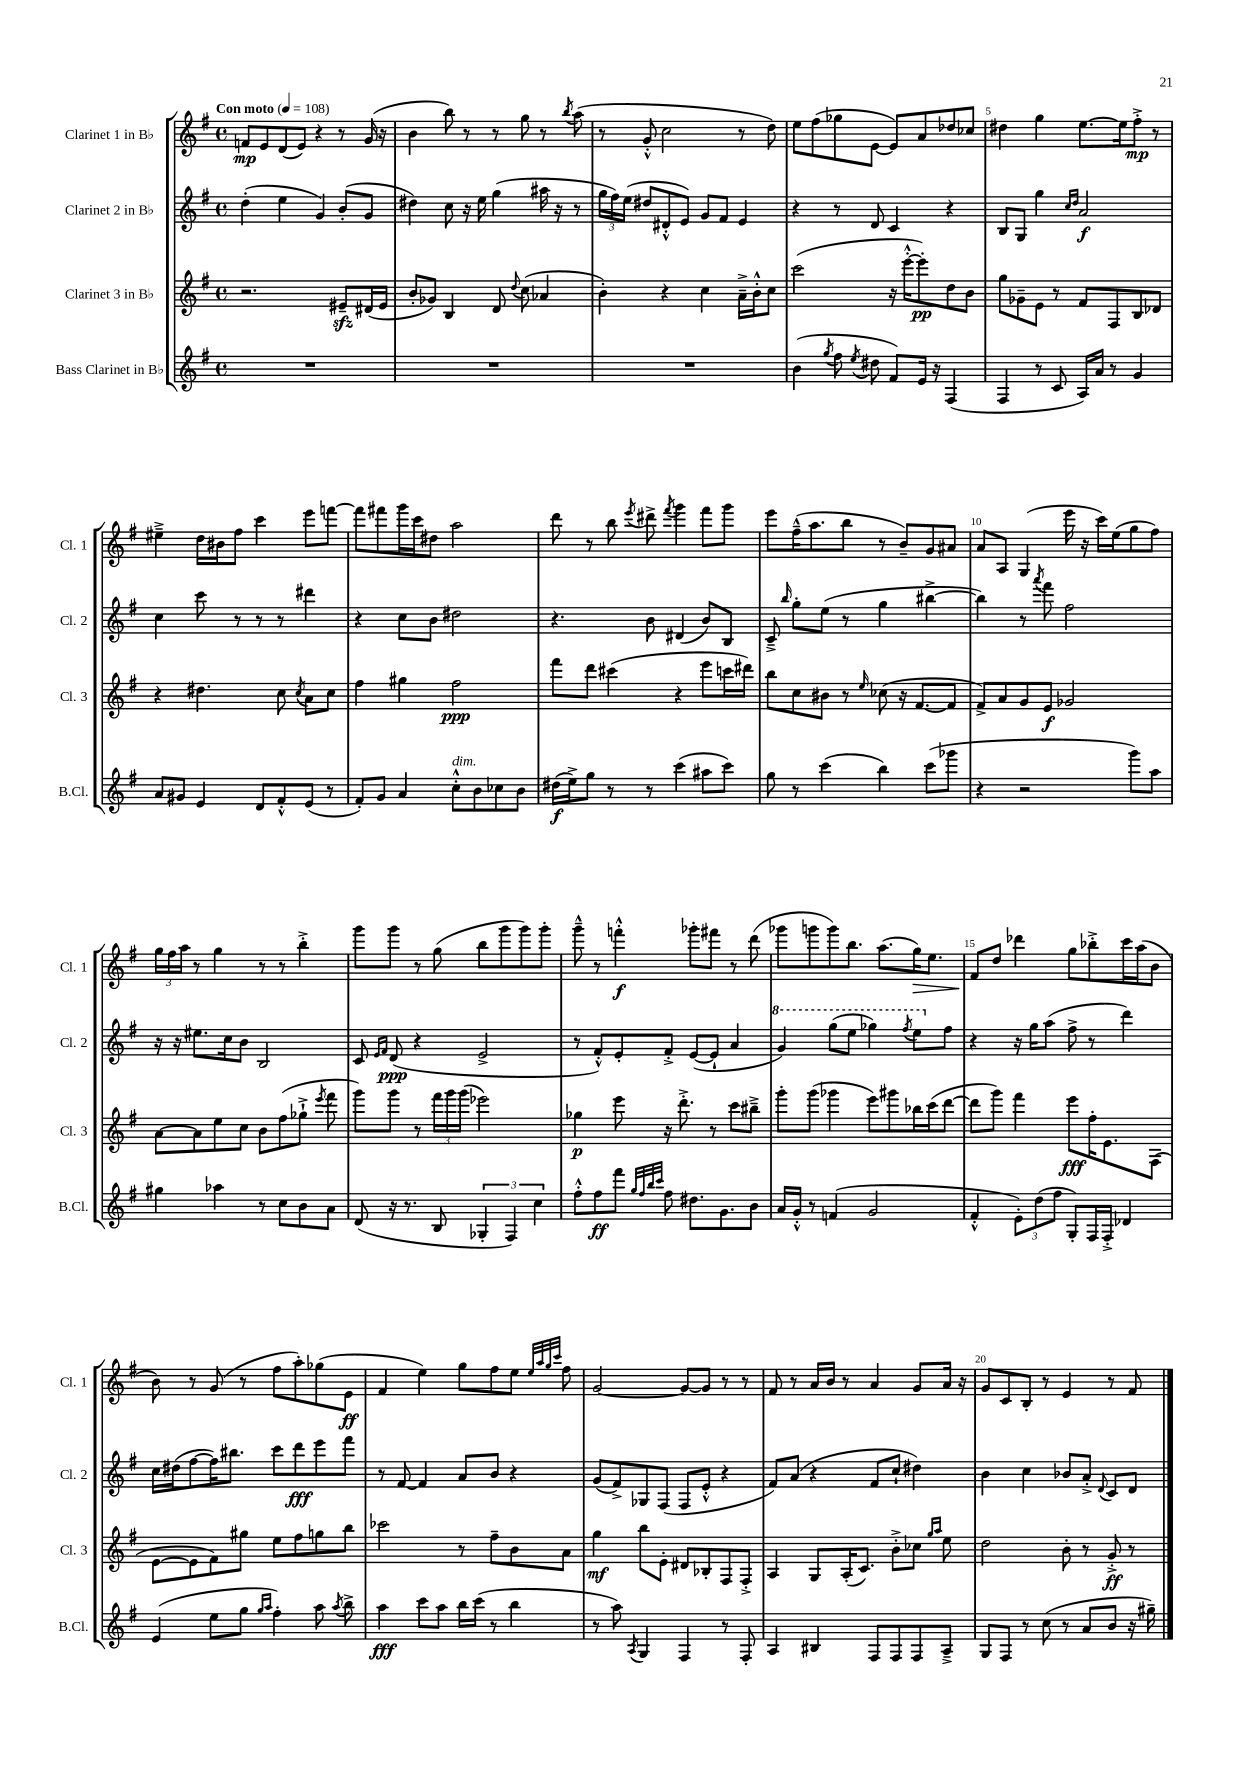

**kern	**kern	**kern	**kern
*staff4	*staff3	*staff2	*staff1
*clefG2	*clefG2	*clefG2	*clefG2
*k[f#]	*k[f#]	*k[f#]	*k[f#]
*M4/4	*M4/4	*M4/4	*M4/4
*met(c)	*met(c)	*met(c)	*met(c)
*MM108	*MM108	*MM108	*MM108
1r	2.r	(4dd'\	8f/L
.	.	.	8e/
.	.	4ee\	(8d/
.	.	.	8e/J)
.	.	4g/)	4r
.	8e#~/L	(8b'/L	8r
.	(16d#/L	8g/J	(16g/
.	16e#/JJ	.	16r
=	=	=	=
1r	8b'/L	4dd#\)	4b\
.	8g-/J)	.	.
.	4B/	8cc\	8bb\)
.	.	16r	8r
.	.	16ee\	.
.	8d/	(4gg\	8r
.	8qqdd/	.	.
.	(8cc\	.	8gg\
.	4a-/	16aa#\	8r
.	.	16r	.
.	.	.	8qbb/
.	.	8r	(8aa\
=	=	=	=
1r	4b'\)	24gg\LL	8r
.	.	24ff#\)	.
.	.	(24ee\JJ	.
.	.	8dd#/L	8g'^^/
.	4r	8d#'^^/	2cc\
.	.	8e/J)	.
.	4cc\	8g/L	.
.	.	8f#/J	.
.	16a~^\LL	4e/	8r
.	16b'^^\J	.	.
.	8cc\J	.	8dd\)
=	=	=	=
(4b\	(2ccc\	4r	8ee\L
.	.	.	(8ff#\
8qgg/	.	.	.
8ff#\	.	8r	8gg-\
8qee/	.	.	.
8dd#\	.	8d/	[8e\J
8f#/L)	16r	4c/	8e/]L)
.	[16eee'^^\LK	.	.
16e/Jk	8eee'\])	.	8a/
16r	.	.	.
(4F#/	8dd\	4r	8dd-/
.	8b\J	.	8cc-/J
=	=	=	=
4F#/	8gg\L	8B/L	4dd#\
.	8g-~\	8G/J	.
8r	8e\J	4gg\	4gg\
8c/	8r	.	.
.	.	16qqcc/LL	.
.	.	16qqdd/JJ	.
16A/LL)	8f#/L	2a/	[8.ee\L
16a/JJ	.	.	.
8r	8F#/	.	.
.	.	.	16ee\]k
4g/	8B/	.	8ff#'^\J
.	8d-/J	.	8r
=	=	=	=
8a/L	4r	4cc\	4ee#~^\
8g#/J	.	.	.
4e/	4.dd#\	8ccc\	16dd\LL
.	.	.	16b#\J
.	.	8r	8ff#\J
8d/L	.	8r	4ccc\
8f#'^^/	8cc\	8r	.
.	8qcc/	.	.
(8e/J	8a\L	4ddd#\	8eee\L
8r	8cc\J	.	[8fff\J
=	=	=	=
8f#'/L)	4ff#\	4r	8fff\]L
8g/J	.	.	8fff#\
4a/	4gg#\	8cc\L	16ggg\L
.	.	.	16ccc\J
.	.	8b\J	8dd#\J
8cc'^^\L	2ff#\	2dd#\	2aa\
8b\	.	.	.
8cc-\	.	.	.
8b\J	.	.	.
=	=	=	=
(16dd#\LL	8fff#\L	4.r	8ddd\
16ee^\J)	.	.	.
8gg\J	8ddd\J	.	8r
8r	(4ccc#\	.	8bb\
.	.	.	8qeee/
8r	.	8b\	8ddd#^\
.	.	.	8qfff#/
(4ccc\	4r	(4d#/	4ggg\
8aa#\L	8eee\L	8b/L)	8fff#\L
8ccc\J)	16ccc\L	8B/J	8ggg\J
.	16ddd#\JJ)	.	.
=	=	=	=
8gg\	8bb\L	8c~^/	8eee\L
.	.	16qqbb/	.
8r	8cc\	8gg'\L	(16ff#~^^\K
.	.	.	8.aa\
(4ccc\	8b#\J	(8ee\J	.
.	8r	8r	8bb\J
.	16qqee/	.	.
4bb\)	(8cc-\	4gg\	8r
.	16r	.	8b~/L)
.	[8.f#/L	.	.
(8ccc\L	.	[4bb#^\	8g/
8ggg-\J	8f#/]J	.	8a#/J
=	=	=	=
4r	8f#^/L)	4bb#\])	8a/L
.	8a/	.	8A/J
2r	8g/	8r	(4G/
.	.	8qaaa/	.
.	8e/J	8fff#\	.
.	2g-/	2ff#\	16eee\
.	.	.	16r
.	.	.	16ccc\LL)
.	.	.	(16ee\J
8ggg\L)	.	.	8gg\
8aa\J	.	.	8ff#\J)
=	=	=	=
4gg#\	[8a\L	16r	24gg\LL
.	.	.	24ff#\
.	.	16r	.
.	.	.	24aa\JJ
.	8a\]	8.ee#\L	8r
4aa-\	8ee\	.	4gg\
.	.	16cc\k	.
.	8cc\J	8b\J	.
8r	8b\L	2B/	8r
8cc\L	(8ff#\	.	8r
8b\	8gg-`^\J	.	4bb'^\
.	8qeee/	.	.
8a\J	8fff#\	.	.
=	=	=	=
(8d/	8ggg\L)	8c/	8ggg\L
.	.	16qqe/LL	.
.	.	16qqf#/JJ	.
16r	8ggg\J	(8d/	8ggg\J
8.r	.	.	.
.	8r	4r	8r
8B/	24fff#\LL	.	(8gg\
.	24ggg\	.	.
.	(24ggg\JJ	.	.
6G-'/	2eee-\)	2e^/	8bb\L
.	.	.	8ggg\
6F#/)	.	.	.
.	.	.	8ggg\)
6cc\	.	.	.
.	.	.	8ggg'\J
=	=	=	=
8ff#'^^\L	4gg-\	8r	8ggg~^^\
8ff#\	.	8f#'^^/L)	8r
8fff#\J	8eee\	8e'/	4fff'^^\
32qqgg/LLL	.	.	.
32qqff#/	.	.	.
32qqbb/	.	.	.
32qqccc/JJJ	.	.	.
8ff#\	16r	8f#'^/J	.
.	8.ddd'^\	.	.
8.dd#\L	.	([8e/L	8ggg-'\L
.	8r	8e`/]J	8fff#\J
8.g\	.	.	.
.	8ccc\L	4a/	8r
8b\J	8bb#~^\J	.	(8ddd\
=	=	=	=
16a/LL	8ggg'\L	4gg/)	8ggg-\L
16g'^^/JJ	.	.	.
8r	(8ggg\J	.	8ggg\
(4f/	4ggg-\	(8ggg\L	8ggg\)
.	.	8eee\J	8.bb\J
2g/	8eee\L)	4ggg-\)	.
.	.	.	(8.aa\L
.	8ggg#\	.	.
.	.	8qfff#/	.
.	16bb-\L	8eee\L	16gg\K)
.	(16ccc\J	.	8.ee\J
.	[8ddd\J	8ff#\J	.
=	=	=	=
4f#'^^/	8ddd\]L	4r	8f#/L
.	8ggg\J)	.	8dd/J
12e'\L)	4fff#\	16r	4ddd-\
.	.	16gg\LK	.
(12dd\	.	.	.
.	.	(8aa\J	.
12ff#\J	.	.	.
8G'/L)	8eee\L	8ff#^\	8gg\L
16F#/L	16ff#'\K	8r	8bb-'^\
16F#'^/JJ	8.e\	.	.
4d-/	.	4ddd\)	16ccc\L
.	.	.	(16aa\J
.	(8F#\J	.	8b\J
=	=	=	=
(4e/	[8e\L	16cc\LL	8b\)
.	.	(16dd#\J	.
.	8e\]	[8ff#\	8r
8ee\L	8f#\)	16ff#\]K)	(8g/
.	.	8.bb#\J	.
8gg\J	8gg#\J	.	8r
16qqgg/LL	.	.	.
16qqaa/JJ	.	.	.
4ff#'\)	8ee\L	8ccc\L	8ff#\L
.	8ff#\	8ddd\	8aa'\)
8aa\	8gg\	8eee\	(8gg-\
8qaa/	.	.	.
8bb^\	8bb\J	8fff#\J	8e\J
=	=	=	=
4aa\	2ccc-\	8r	4f#/
.	.	[8f#/	.
8ccc\L	.	4f#/]	4ee\)
8aa\J	.	.	.
16bb\LL	8r	8a/L	8gg\L
(16ccc\JJ	.	.	.
8r	8ff#~\L	8b/J	8ff#\
4bb\	8b\	4r	8ee\J
.	.	.	32qqee/LLL
.	.	.	32qqaa/
.	.	.	32qqgg/
.	.	.	32qqccc/JJJ
.	8a\J	.	8ff#\
=	=	=	=
8r	4gg\	(8g/L	[2g/
8aa\)	.	8f#^/)	.
8qA/	.	.	.
4G/	8bb\L	8G-/	.
.	8e'\J	(8F#/J	.
4F#/	8d#/L	8F#/L	8g/_L
.	8B-'/	8e'^^/J	8g/]J
8r	8F#/	4r	8r
8F#'/	8F#'^/J	.	8r
=	=	=	=
4A/	4A/	8f#/L)	8f#/
.	.	(8a/J	8r
4B#/	8G/L	4r	16a/LL
.	.	.	16b/JJ
.	(16A'/K	.	8r
.	8.c/J)	.	.
8F#/L	.	8f#/L	4a/
8F#/	8b'^\L	8cc`/J	.
8F#/	8cc-\J	4dd#\)	8g/L
.	16qqgg/LL	.	.
.	16qqaa/JJ	.	.
8A~^/J	8ee\	.	16a/Jk
.	.	.	16r
=	=	=	=
8G/L	2dd\	4b\	8g/L
8F#/J	.	.	8c/
8r	.	4cc\	8B'/J
(8cc\	.	.	8r
8r	8b'\	8b-/L	4e/
8a/L	8r	8a'^/J	.
.	.	8qqd/	.
8b/J	8g'^/	8c/L	8r
16r	8r	8d/J	8f#/
16gg#~\)	.	.	.
==	==	==	==
*-	*-	*-	*-
